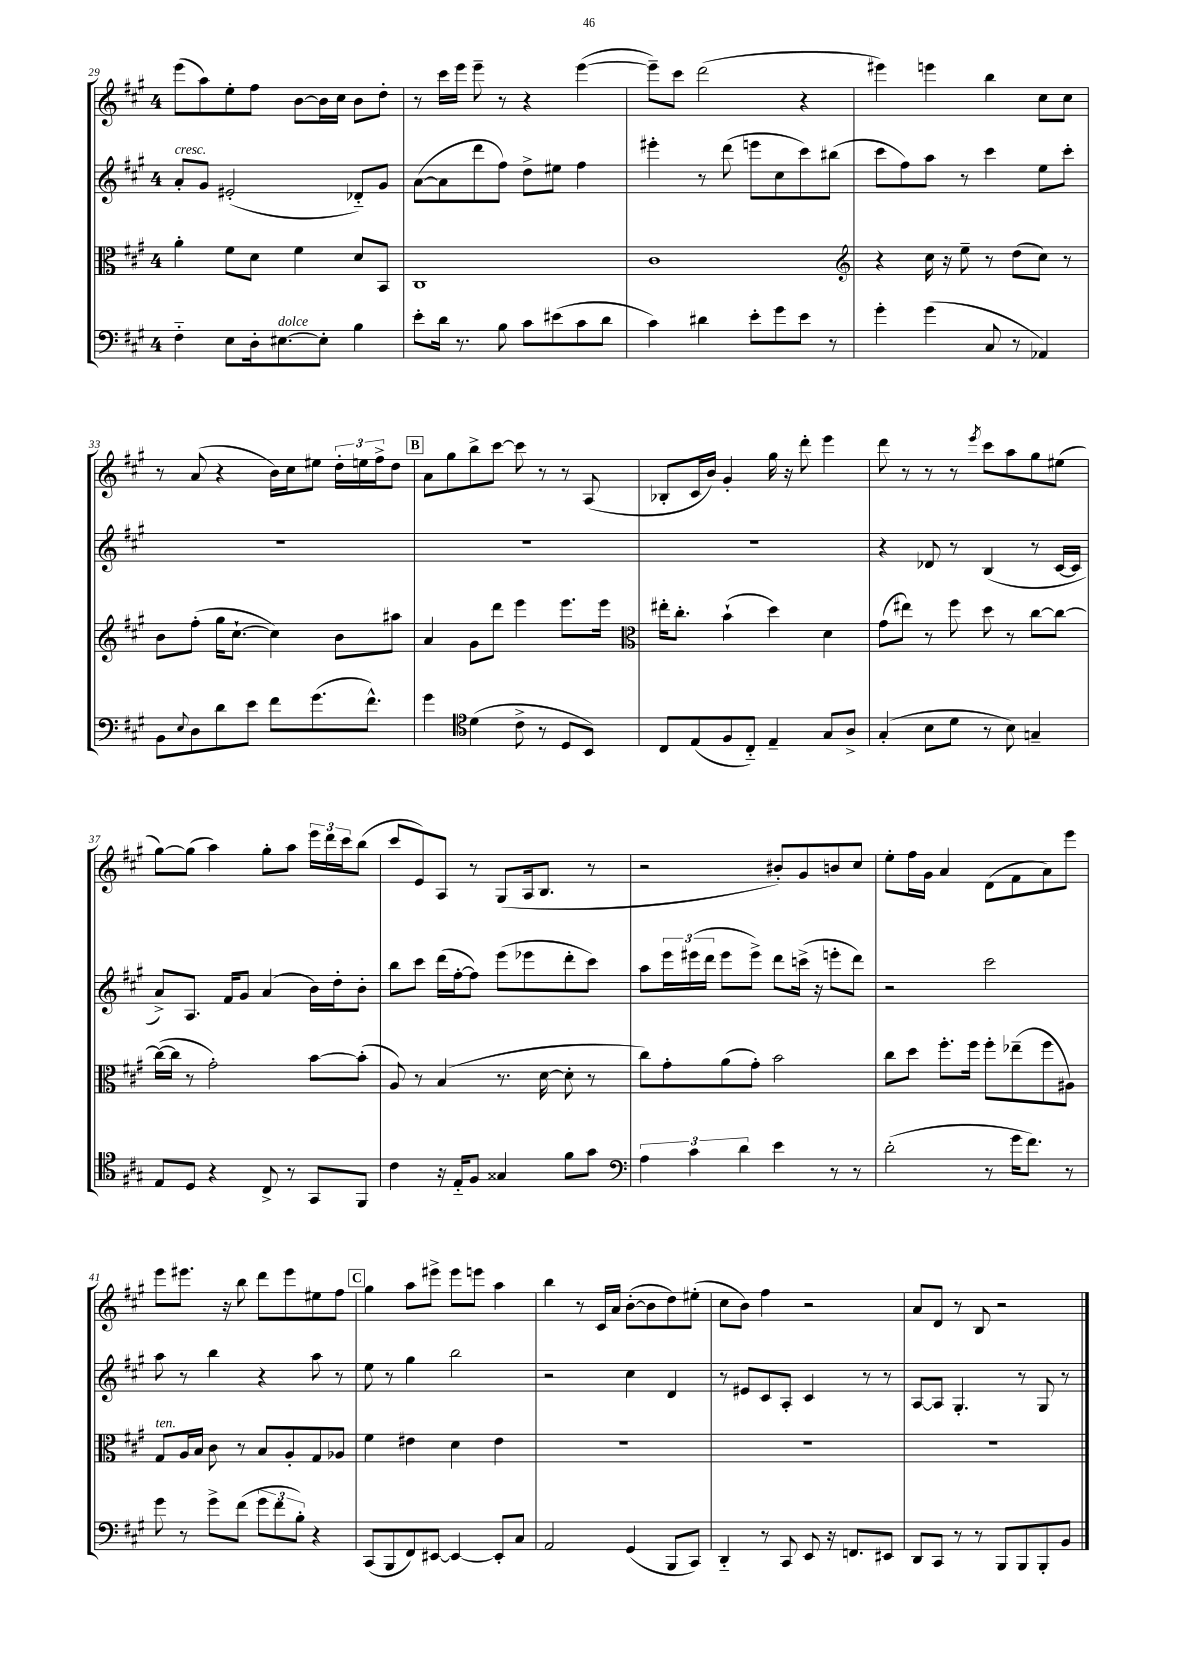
<<
\new StaffGroup <<
\new Staff = "s0" {
    \clef treble \key a \major \once \override Staff.TimeSignature.style = #'single-digit \time 4/4
    e'''8( a''8) e''8-. fis''8 b'8~ b'16 cis''16 b'8 d''8-. |
    r8 cis'''16 e'''16 e'''8-- r8 r4 e'''4~( |
    e'''8--) cis'''8 d'''2( r4 |
    eis'''4) e'''4 b''4 cis''8 cis''8 |
    r8 a'8( r4 b'16) cis''16 eis''8 \tuplet 3/2 { d''16-. e''16 fis''16-> } d''8 |
    \mark \markup { \box "B" } a'8 gis''8 b''8-> cis'''8~ cis'''8 r8 r8 a8( |
    bes8-. cis'16 b'16) gis'4-. gis''16 r16 d'''8-. e'''4 |
    d'''8 r8 r8 r8 \acciaccatura { e'''8 } cis'''8 a''8 gis''8 eis''8( |
    gis''8~) gis''8( a''4) gis''8-. a''8 \tuplet 3/2 { e'''16 d'''16 cis'''16 } b''8( |
    cis'''8 e'8) a8 r8 gis8( a16 b8. r8 |
    r2 bis'8-.) gis'8 b'8 cis''8 |
    e''8-. fis''16 gis'16 a'4 d'8( fis'8 a'8) e'''8 |
    e'''8 eis'''8. r16 b''8 d'''8 eis'''8 eis''8 fis''8 |
    \mark \markup { \box "C" } gis''4 a''8 eis'''8-> eis'''8 e'''8 a''4 |
    b''4 r8 cis'16 a'16 b'8~-.( b'8 d''8) eis''8-.( |
    cis''8 b'8) fis''4 r2 |
    a'8 d'8 r8 b8 r2 \bar "|." |
}
\new Staff = "s1" {
    \clef treble \key a \major \once \override Staff.TimeSignature.style = #'single-digit \time 4/4
    a'8-.^\markup { \italic "cresc." } gis'8 eis'2-.( des'8-_) gis'8 |
    a'8~( a'8 d'''8 fis''8) d''8-> eis''8 fis''4 |
    eis'''4-. r8 d'''8( e'''8 cis''8 cis'''8) bis''8( |
    cis'''8 fis''8) a''8 r8 cis'''4 e''8 cis'''8-. |
    R1 |
    \mark \markup { \box "B" } R1 |
    R1 |
    r4 des'8 r8 b4( r8 cis'16~ cis'16 |
    a'8->) a8. fis'16 gis'8 a'4( b'16) d''16-. b'8-. |
    b''8 cis'''8 d'''16( fis''16~-. fis''8) e'''8( ees'''8 d'''8-. cis'''8) |
    a''8 \tuplet 3/2 { e'''16 eis'''16( d'''16 } eis'''8 eis'''8->) d'''8 c'''16->( r16 e'''8-. d'''8) |
    r2 cis'''2 |
    a''8 r8 b''4 r4 a''8 r8 |
    \mark \markup { \box "C" } e''8 r8 gis''4 b''2 |
    r2 cis''4 d'4 |
    r8 eis'8 cis'8 a8-. cis'4 r8 r8 |
    a8~ a8 gis4.-. r8 gis8 r8 \bar "|." |
}
\new Staff = "s2" {
    \clef alto \key a \major \once \override Staff.TimeSignature.style = #'single-digit \time 4/4
    a'4-. fis'8 d'8 fis'4 d'8 b,8 |
    cis1 |
    cis'1 |
    \clef treble r4 cis''16 r16 e''8-- r8 d''8( cis''8) r8 |
    b'8 fis''8-.( gis''16 cis''8.~-! cis''4) b'8 ais''8 |
    \mark \markup { \box "B" } a'4 gis'8 d'''8 e'''4 e'''8. e'''16 |
    \clef alto eis''16-. cis''8.-. b'4-!( d''4) d'4 |
    gis'8( eis''8) r8 fis''8 d''8 r8 cis''8~ cis''8~ |
    cis''16~( cis''16 r8 gis'2-.) b'8~ b'8-.( |
    a8) r8 b4( r8. d'16~ d'8-. r8 |
    cis''8) gis'8-. a'8( gis'8-.) b'2 |
    cis''8 d''8 fis''8.-. fis''16 fis''8-. ees''8--( fis''8 ais8) |
    gis8^\markup { \italic "ten." } a16 b16 cis'8 r8 b8 a8-. gis8 aes8 |
    \mark \markup { \box "C" } fis'4 eis'4 d'4 eis'4 |
    R1 |
    R1 |
    R1 \bar "|." |
}
\new Staff = "s3" {
    \clef bass \key a \major \once \override Staff.TimeSignature.style = #'single-digit \time 4/4
    fis4-_ e8 d16-. eis8.~^\markup { \italic "dolce" } eis8-. b4 |
    e'8-. d'16 r8. b8 cis'8 eis'8( cis'8 d'8 |
    cis'4) dis'4 e'8-. gis'8 e'8 r8 |
    gis'4-. gis'4( cis8 r8 aes,4) |
    b,8 \appoggiatura { e8 } d8 d'8 e'8 fis'8 gis'8.( fis'8.-^) |
    \mark \markup { \box "B" } gis'4 \clef tenor d'4( cis'8-> r8 d8 b,8) |
    cis8 e8( fis8 cis8-_) e4-- gis8 a8-> |
    gis4-.( b8 d'8 r8 b8) g4-- |
    e8 d8 r4 cis8-> r8 gis,8 fis,8 |
    cis'4 r16 e16-_ fis8 gisis4 fis'8 gis'8 |
    \clef bass \tuplet 3/2 { a4 cis'4 d'4 } e'4 r8 r8 |
    d'2-.( r8 gis'16 fis'8.) r8 |
    gis'8 r8 gis'8-> fis'8( \tuplet 3/2 { gis'8 fis'8 b8-.) } r4 |
    \mark \markup { \box "C" } cis,8( b,,8 fis,8) eis,8~ eis,4~ eis,8-. cis8 |
    a,2 gis,4( b,,8 cis,8) |
    d,4-_ r8 cis,8 e,8 r16 f,8. eis,8 |
    d,8 cis,8 r8 r8 b,,8 b,,8 b,,8-. b,8 \bar "|." |
}
>>
>>
\layout { \context { \Score currentBarNumber = #29 } }
